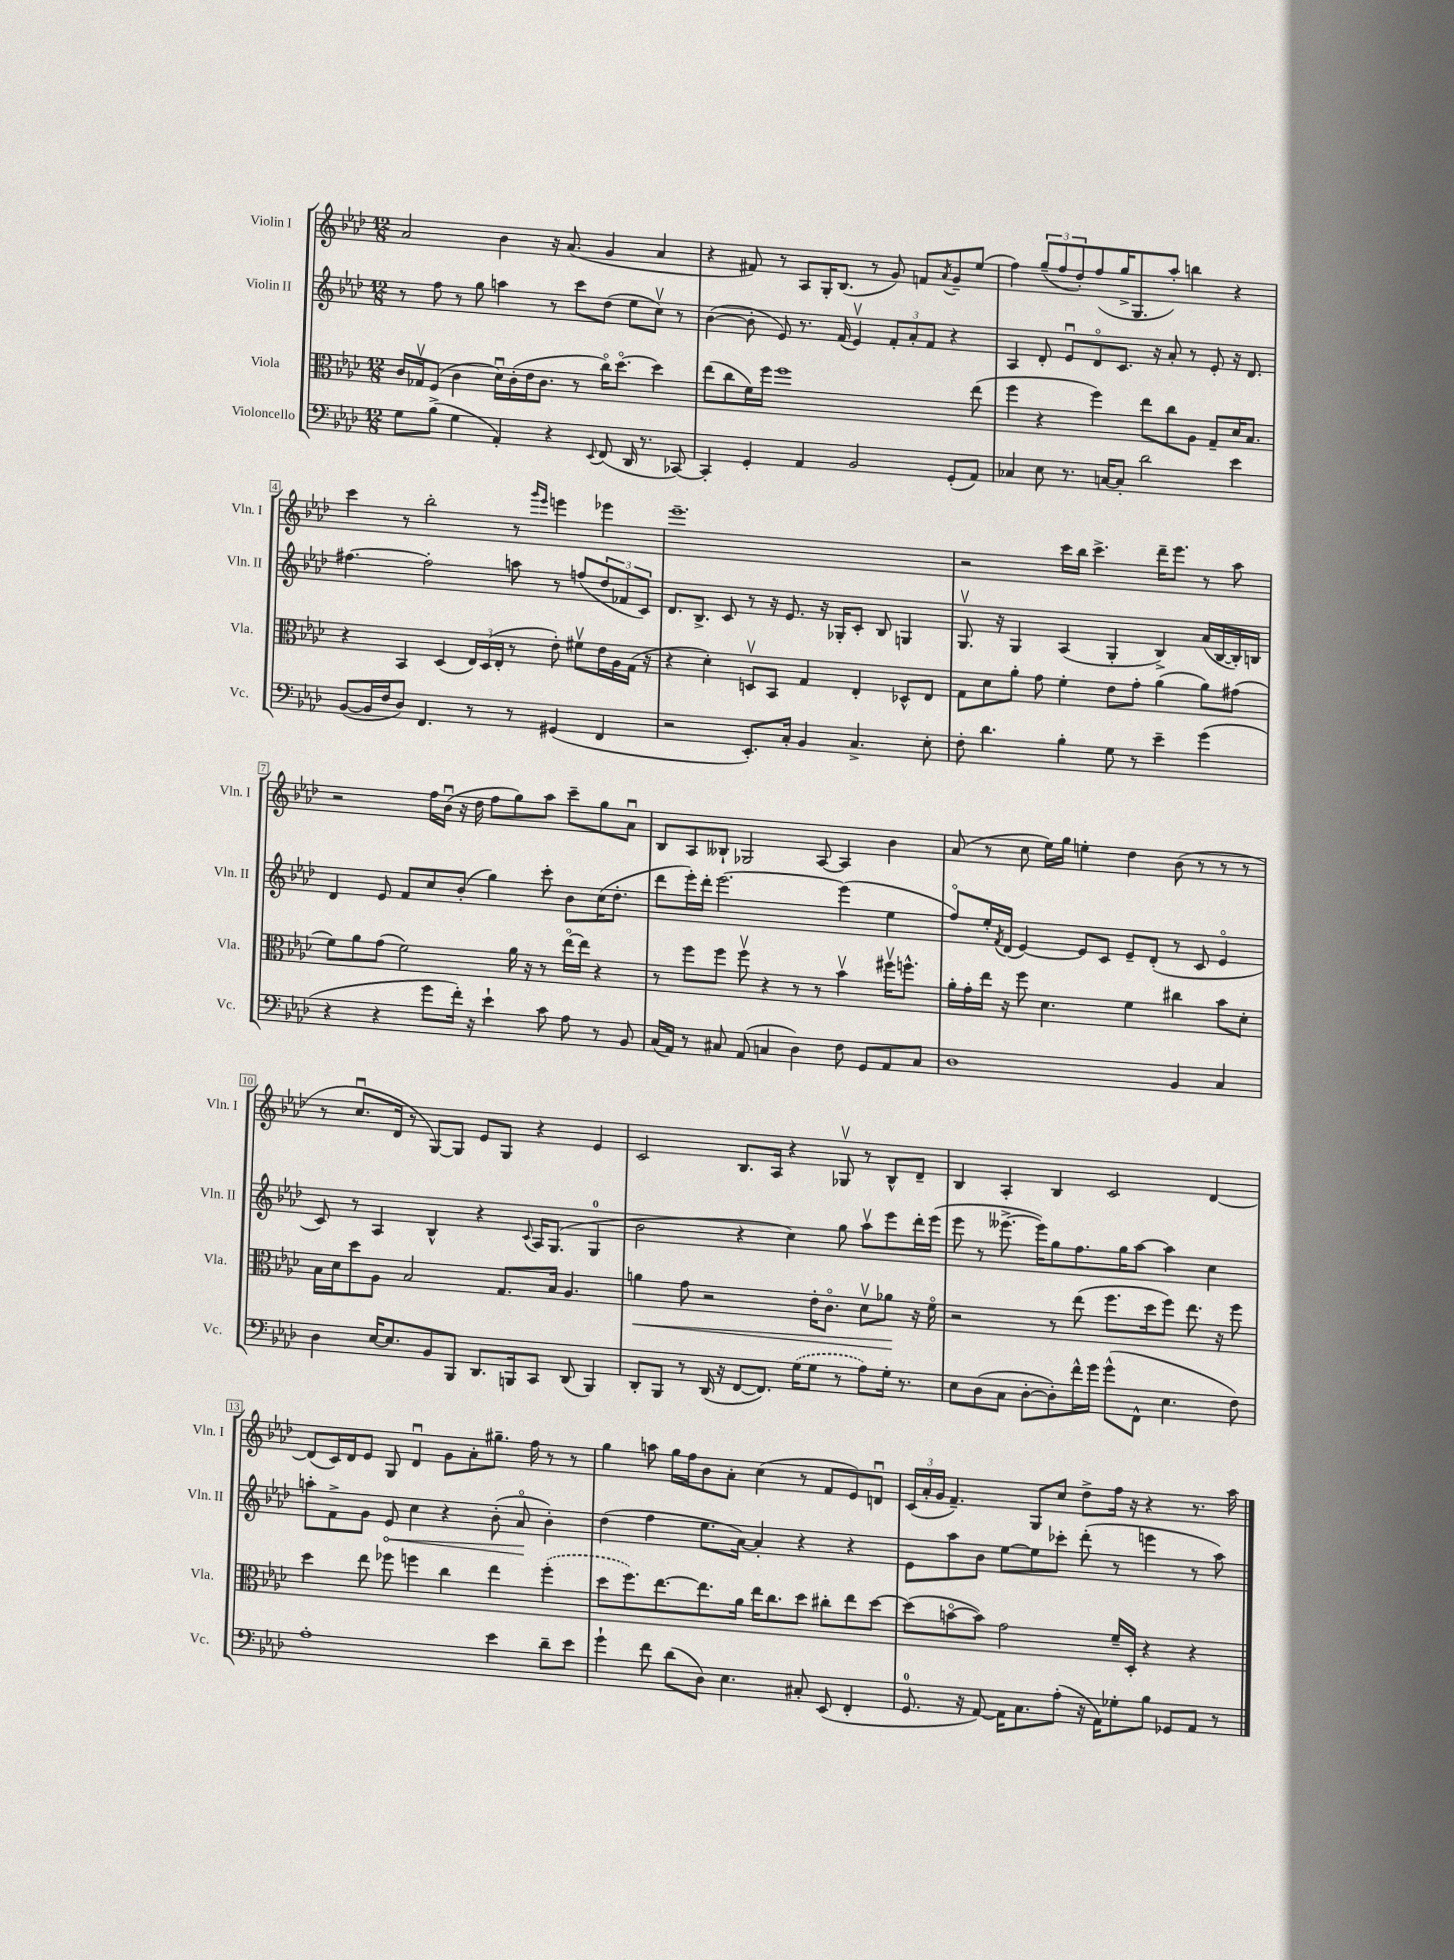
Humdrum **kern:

**kern	**kern	**kern	**kern
*staff4	*staff3	*staff2	*staff1
*clefF4	*clefC3	*clefG2	*clefG2
*k[b-e-a-d-]	*k[b-e-a-d-]	*k[b-e-a-d-]	*k[b-e-a-d-]
*M12/8	*M12/8	*M12/8	*M12/8
8G	16c	8r	2a-
.	16G-v	.	.
(8B-^	(8F	8ff	.
4G	4c	8r	.
.	.	8gg	.
4AA-')	16d-u)	4aa	4b-
.	(16c'	.	.
.	16e-	.	.
.	8.c	.	.
4r	.	8r	16r
.	.	.	(8.a-
.	8r	8ccc	.
8qqEE-	.	.	.
(8FF	16cco)	(8dd-	4g
.	[8.dd-o	.	.
16DD-	.	8ee-	.
8.r	.	.	.
.	4dd-]	8ccv)	4a-
[8CC-)	.	8r	.
=	=	=	=
4CC-']	(8ee-	([4b-	4r
.	8cc	.	.
4GG'	16f)	8b-']	8f#)
.	16ff	.	.
.	1ff	8e-)	8r
4AA-	.	8.r	8A-
.	.	.	16G'
.	.	(16f	(8.B-
2BB-	.	4e-v)	.
.	.	.	8r
.	.	12f'	8g)
.	.	12a-'	.
.	.	.	8f
.	.	12f	.
.	.	.	8qa-
(8GG'	.	4r	8g~
8AA-)	(8ee-	.	(8ee-
=	=	=	=
4C-	4ff	4A-	4ff)
8E-	4r	8d-'	(12gg~
.	.	.	12ff
8.r	.	8e-u	.
.	.	.	12dd-')
.	4ff)	8d-o	(8ff
[16C	.	.	.
8C']	.	8.c	16gg^
.	.	.	8.G
2d-	8ee-	.	.
.	.	16r	.
.	8cc	8a-'	8aa-')
.	8A-	8r	4bb
.	8G~	8e-'	.
4e-	16d-	16r	4r
.	8.B-	8.d-	.
=	=	=	=
([8BB-	4r	[4.ff#	4ccc
16BB-]	.	.	.
16F	.	.	.
8D-)	4BB-	.	8r
4.FF	.	2ff#']	2bb-'
.	(4D-	.	.
8r	24E-)	.	.
.	(24D-	.	.
.	24E-'	.	.
8r	8r	8aa	8r
.	.	.	16qqggg
.	.	.	16qqeee-
(4GG#	8e-')	8r	4eee
.	8f#v	(8ff	.
4FF	16e-	12dd-	4eee-
.	16A-	.	.
.	.	12f-	.
.	(16G	.	.
.	.	12c)	.
.	16r	.	.
=	=	=	=
2r	4r	8.d-	1.eee-~
.	.	8.B-^	.
.	4d-')	.	.
.	.	8c	.
8.EE-')	8Dv	8r	.
.	8BB-	16r	.
16C'	.	8.e-	.
4BB-	4G	.	.
.	.	16r	.
.	.	16G-'	.
4.C^	4E-'	8c'	.
.	.	8B-	.
.	8D-^^	4G	.
8E-'	8E-	.	.
=	=	=	=
8F'	8G	8.Gv	2r
4.d-	8d-	.	.
.	.	16r	.
.	8a-'	4G	.
.	8g	.	.
4B-'	4f'	(4A-	16ccc
.	.	.	16bb-
.	.	.	4.ccc^
8G	8e-	4G'	.
8r	8g'	.	.
4e-~	(4a-	4B-^)	16ddd-~
.	.	.	8.eee-
(4g	8a-)	(16a-	8r
.	.	[16B-	.
.	(8g#	16B-'])	8aa-
.	.	16B	.
=	=	=	=
4r	8f)	4d-	2r
.	8a-	.	.
4r	(8g	8e-	.
.	2f)	8f	.
8g	.	8cc	16ff
.	.	.	(16b-u
16f')	.	(8b-'	16r
16r	.	.	16dd-
4e-`	.	4gg)	8ff
.	16a-	.	8gg)
.	16r	.	.
8c	8r	8ccc'	8aa-
8A-	[16ee-o	8b-	8ccc~
.	16ee-]	.	.
8r	4r	(16cc	8gg
.	.	8.dd-'	.
8BB-	.	.	8a-u
=	=	=	=
(16C	8r	8ddd-	8B-
16AA-)	.	.	.
8r	8ff	16eee-')	8A-
.	.	16ddd-'	.
8C#	8ff	[2.eee-	8B--`
(8AA-	8ffv	.	2G-
4C	4r	.	.
4D-)	8r	.	.
.	8r	.	[8A-
8F	4b-v	(4eee-]	4A-]
8GG	.	.	.
8AA-	16ff#v	4ee-	4b-
.	8.ff^^	.	.
8C	.	.	.
=	=	=	=
1D-	16a-'	8ffo)	(8a-
.	16g'	.	.
.	16ee-	16ee-'	8r
.	.	8qf	.
.	16r	(16d-	.
.	8ff	[4e-)	8cc
.	4.d-	.	16ee-)
.	.	.	16gg
.	.	8e-]	4ee'
.	.	8c	.
.	4f	8e-~	4dd-
.	.	(8d-'	.
4BB-	4cc#	8r	(8b-
.	.	8c	8r
4C	8b-	4e-o	8r
.	8d-'	.	8r
=	=	=	=
4D-	16B-	8c)	8r
.	16d-	.	.
.	8dd-	8r	8.ccu
[16E-	8A-	4A-	.
8.E-]	.	.	16d-
.	2B-	.	8r
8BB-	.	4B-^^	[8G)
8BBB-	.	.	8G]
8.DD-	.	4r	8e-
.	8.G	.	8G
16BBB	.	.	.
.	.	8qqc	.
8CC	.	16A-	4r
.	16B-	(8.G	.
(8DD-	4.A-	.	.
4BBB)	.	4G	4e-
=	=	=	=
8DD-'	4a	2b-	2c
8BBB-	.	.	.
8r	8g	.	.
(16DD-	2r	.	.
16r	.	.	.
[8FF	.	4r	8.B-
8.FF])	.	.	.
.	.	.	16A-
.	.	4cc)	4r
(16G	.	.	.
8G	16e-'	.	.
.	8.co	.	.
8r	.	8gg	8G-v
8A-)	8d-v	8aa-v	8r
16G'	8a-	8eee-	8B-^^
8.r	.	.	.
.	16r	16ddd-'	8d-~
.	16fo	(16eee-	.
=	=	=	=
8E-	2r	8eee-	4B-
(8D-	.	8r	.
8C	.	[8.eee--^	4A-'
[8D-'	.	.	.
.	.	16eee--])	.
8D-'])	8r	8gg	4B-
16f^^	(8ee-	8.ff	.
16g	.	.	.
(8g^^	8.ff	.	2c
.	.	16gg	.
8FF^^	.	[8aa-	.
.	16dd-	.	.
4.E-	8ff)	4aa-]	.
.	8.ee-	.	.
.	.	4cc	[4d-
.	16r	.	.
8F)	8ff	.	.
=	=	=	=
1A-'	4dd-	8aa'	(8d-]
.	.	8f^	16c)
.	.	.	16d-
.	8ee-	8g	8e-
.	8ff-	8e-	8G
.	4ff	4cc	4d-u
.	4cc	4r	8g
.	.	.	8a-'
4e-	4ee-	(8b-'	8.gg#~
.	.	8a-o	.
.	.	.	16ff
8d-~	(4ff'	4b-')	8r
8e-	.	.	8r
=	=	=	=
4g`	8dd-	(4dd-	4gg
.	8.ff)	.	.
8f	.	4ff	8aa
.	[8.ee-	.	.
(8d-	.	.	16gg
.	.	.	16ff
8D-)	8.ee-]	8.ee-	8b-
4.E-	.	.	8a-'
.	16a-	[16a-)	.
.	16ee-	4a-']	(4cc
.	8.cc	.	.
8C#'	8dd-	4r	8r
(8EE-	8cc#'	.	8f
4FF'	8ee-	4r	8e-)
.	[8dd-	.	8du
=	=	=	=
8.GG	(8dd-]	8e-	(24c
.	.	.	24a-'
.	.	.	24g
.	[8bo	8aa-	4.f~)
16r	.	.	.
[8AA-)	8b])	8b-	.
16AA-]	2g	[8ee-	.
8.C	.	.	.
.	.	8ee-]	8G
(8A-'	.	8ccc-'	8cc
16r	.	(8ddd-'	8dd-^
16AA-)	.	.	.
8G-'	16f~	8r	16ff
.	16D-'	.	16r
8B-	4r	4eee	4r
8GG-	.	.	.
8AA-	4r	8r	8.r
8r	.	8aa-)	.
.	.	.	16aa-
==	==	==	==
*-	*-	*-	*-
